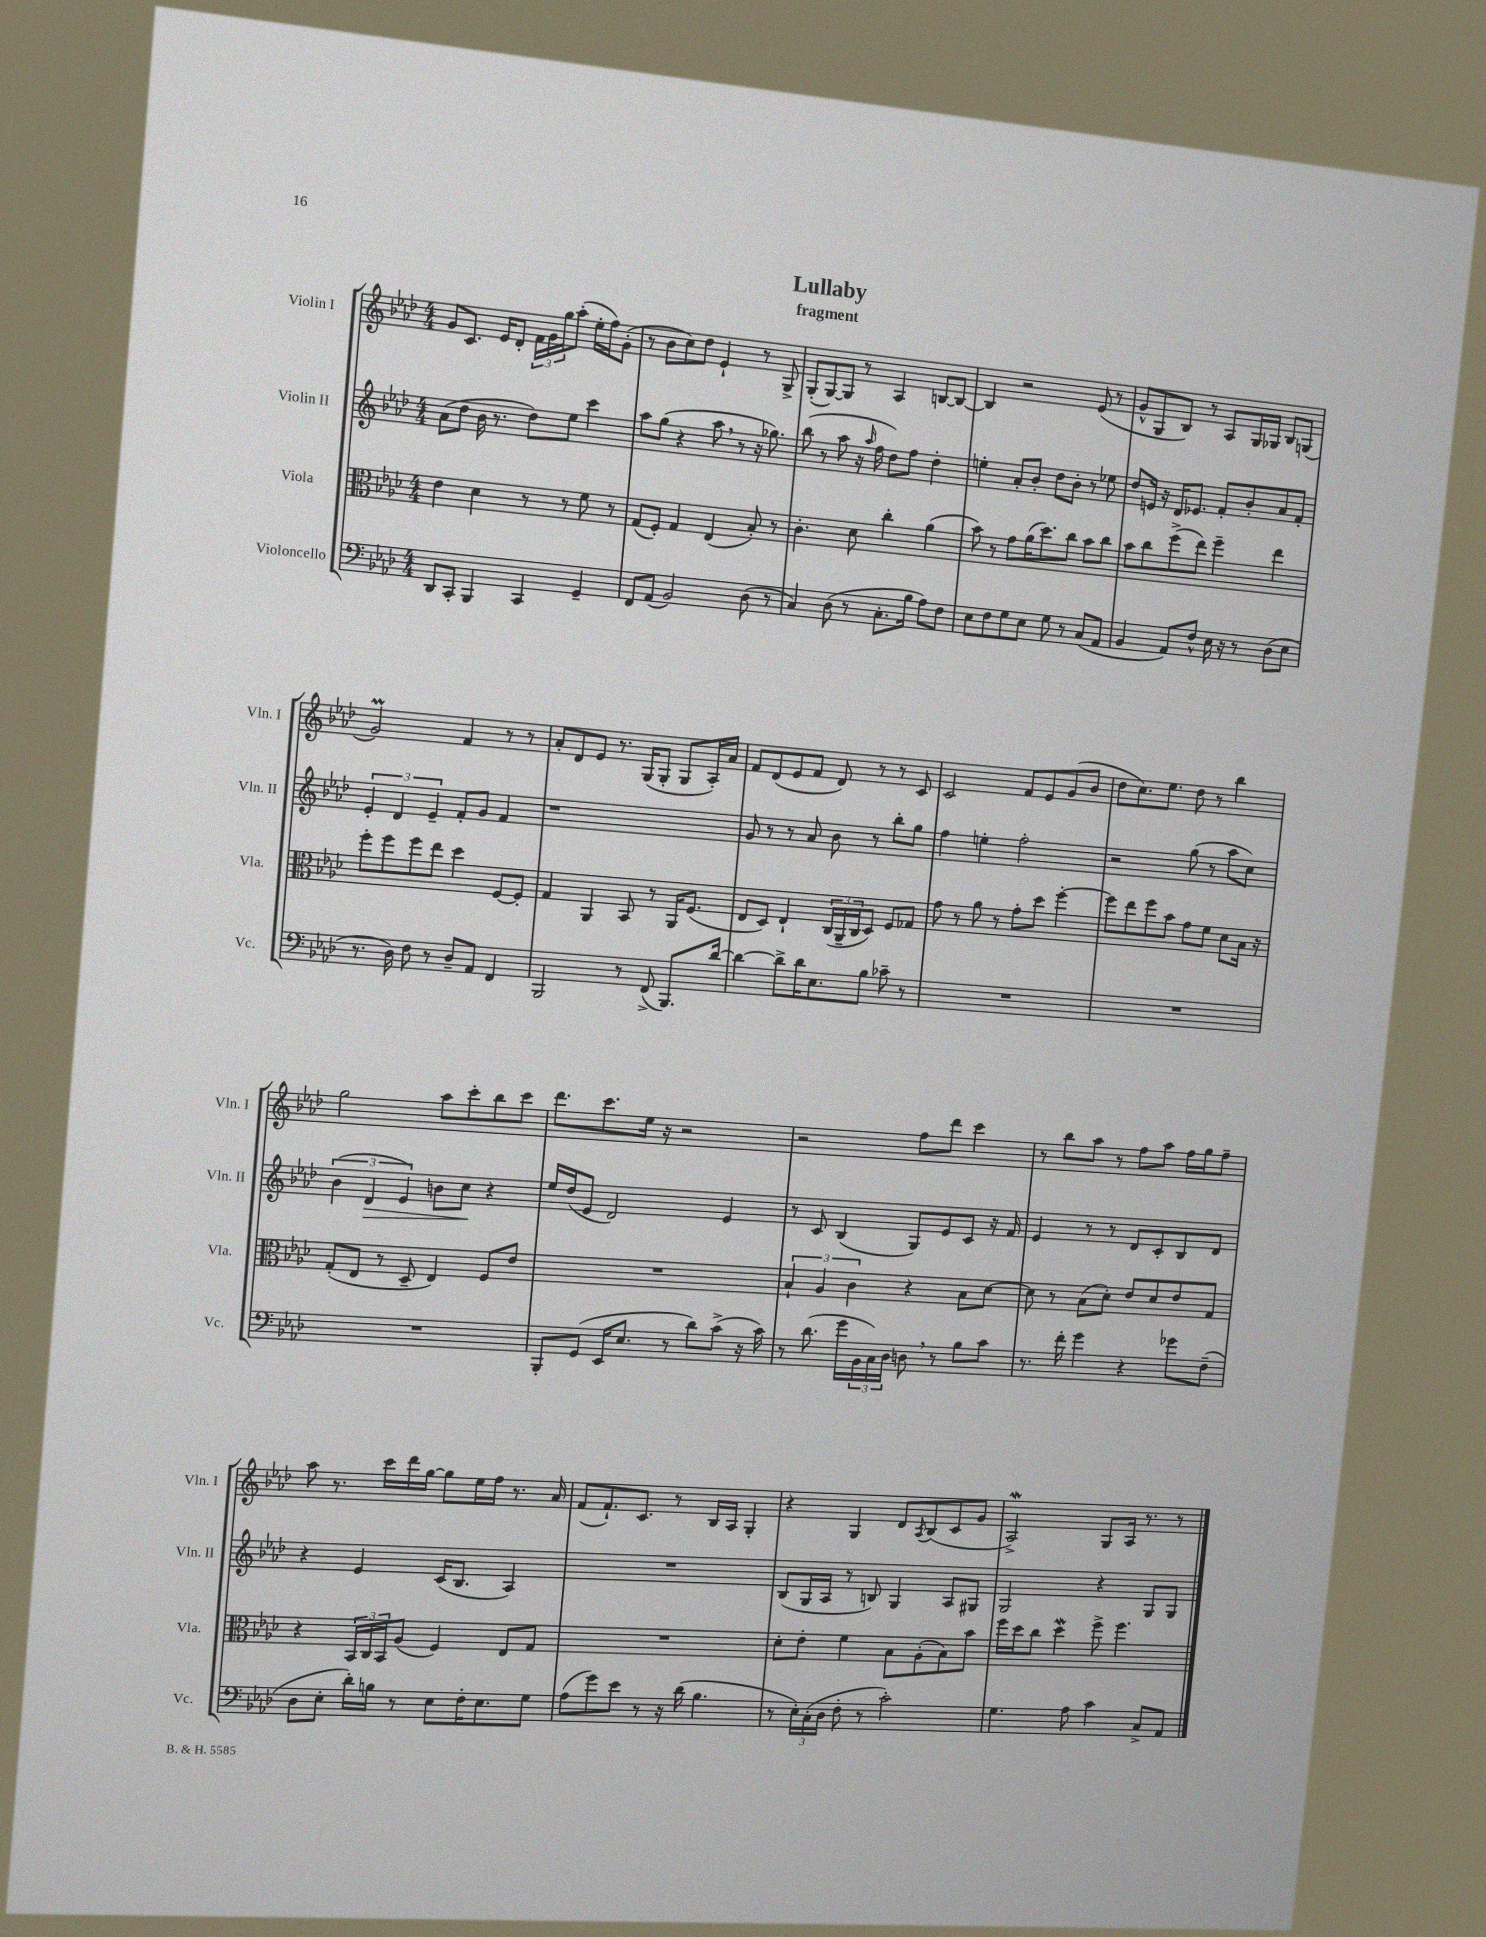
\header { title = "Lullaby" subtitle = "fragment" }
<<
\new StaffGroup <<
\new Staff = "s0" \with { instrumentName = "Violin I" shortInstrumentName = "Vln. I" } {
    \clef treble \key aes \major \numericTimeSignature \time 4/4
    g'8 c'8. ees'16 des'8-. \tuplet 3/2 { f'16 g'16 g''16 } aes''8-.( ees''16-. f''16) g'8-.( |
    r8 bes'8 c''8) des''8 ees'4-! r8 g8-> |
    g8-.( g8~) g8 r8 aes4 b8~ b8~ |
    b4 r2 ees'8( r8 |
    g'8-^ g8 bes8) r8 aes8 g16 ges16 bes8 g8( |
    g'2\prall) f'4 r8 r8 |
    aes'8-. des'8 ees'8 r8. g16( g8-. g8 aes16-.) aes'16 |
    f'8 des'8( ees'8 f'8 des'8) r8 r8 c'8 |
    c'2 f'8 ees'8 g'8( bes'8 |
    des''8 c''8.) ees''8. des''8 r8 bes''4 |
    g''2 aes''8 c'''8-. bes''8 c'''8 |
    des'''8. c'''8. ees''16 r16 r2 |
    r2 f''8 des'''8 c'''4 |
    r8 bes''8 aes''8 r8 f''8 aes''8 f''16 g''16 f''8-- |
    aes''8 r8. c'''16 des'''16 g''16~ g''8 ees''16 f''16 r8. aes'16 |
    f'8( f'8.-!) c'8. r8 bes16 aes16 g4-. |
    r4 g4 des'8 \acciaccatura { aes8 } bes8( c'8 g'8 |
    aes2->\mordent) g8 aes16 r8. r8 \bar "|." |
}
\new Staff = "s1" \with { instrumentName = "Violin II" shortInstrumentName = "Vln. II" } {
    \clef treble \key aes \major \numericTimeSignature \time 4/4
    aes'8( des''8 bes'16 r8. des''8) ees''8 c'''4 |
    aes''8 g''8( r4 aes''8 \breathe r8 r16 ges''8.) |
    bes''8( r8 aes''8 r16 \grace { aes''16 } f''16 des''8) f''8 des''4-. |
    e''4-. aes'8-. bes'8-. des''8 bes'8-. r8 ees''8 |
    des''8 e'16 r16 des'16 ees'8. f'8-. bes'8-. aes'8 f'8-. |
    \tuplet 3/2 { ees'4-. des'4 ees'4-- } f'8-. g'8 f'4 |
    r1 |
    g'8 r8 r8 aes'8 bes'8 r8 bes''8-. g''8 |
    f''4 e''4-. f''2-. |
    r2 g''8( r8 aes''8 c''8) |
    \tuplet 3/2 { bes'4( des'4\> ees'4) } b'8 c''8\! r4 |
    ees''16 des''16( ees'8 des'2) ees'4 |
    r8 c'8 bes4( g8) ees'8 c'8 r16 f'16 |
    ees'4 r8 r8 des'8 c'8-. bes8 des'8 |
    r4 ees'4 c'16( bes8. aes4) |
    R1 |
    bes8( g16 aes16 r8 b8) g4 aes8 gis8 |
    g2 r4 g8 g8 \bar "|." |
}
\new Staff = "s2" \with { instrumentName = "Viola" shortInstrumentName = "Vla." } {
    \clef alto \key aes \major \numericTimeSignature \time 4/4
    ees'4 des'4 r8 r8 f'8 r8 |
    g8( f8-.) g4 ees4( bes8-.) r8 |
    c'4.-. des'8 c''4-. aes'4( |
    bes'8) r8 g'8 aes'16( des''8.) c''8 bes'8 c''8 |
    bes'8 c''8 f''8->( ees''8) f''4-- ees''4 |
    f''8-. f''8 f''8 ees''8 des''4 f8~ f8-. |
    g4 aes,4 bes,8 r8 aes,16 f8.( |
    ees8 des8) ees4-! \tuplet 3/2 { c16( aes,16-- c16 } des8) f8 ges8 |
    g'8 r8 aes'8 r8 g'8-. des''8 f''4~-. |
    f''8 ees''8 f''8 bes'8 g'8 f'8 des'8 bes16 r16 |
    g8-.( ees8 r8 des8-- ees4) f8 ees'8 |
    R1 |
    \tuplet 3/2 { bes4-! aes4 c'4 } r4 bes8 des'8~ |
    des'8 r8 bes8( des'8-.) ees'8 des'8 ees'8 g8 |
    r4 \tuplet 3/2 { bes,16 c16 bes,16 } aes8( f4) ees8 g8 |
    R1 |
    des'8-. ees'8-. f'4 bes8 aes8-.( bes8) bes'8 |
    f''16 des''16 c''8 des''4\mordent f''8-> f''4. \bar "|." |
}
\new Staff = "s3" \with { instrumentName = "Violoncello" shortInstrumentName = "Vc." } {
    \clef bass \key aes \major \numericTimeSignature \time 4/4
    des,8 c,8-. bes,,4 c,4 g,4-- |
    f,8 aes,8( bes,2) des8( r8 |
    c4) des8( r8 c8.-. bes16 aes8) f8 |
    ees8 f8 g8 ees8 g8 r8 c8( aes,8 |
    bes,4 aes,8) f8-^ ees16 r16 r8 des8( ees8 |
    r8. des16) f8 r8 des8-- aes,8 f,4 |
    bes,,2 r8 f,8->( bes,,8.) des'16~ |
    des'4~ des'8-> des'16 ees8. bes8 ces'8-- r8 |
    R1 |
    R1 |
    R1 |
    bes,,8-. g,8( ees,16 ees8. r8 des'8) c'8->( r16 c'16) |
    r8 des'8.( g'16 \tuplet 3/2 { bes,16 c16) des16 } d8 \breathe r8 bes8 c'8 |
    r8. f'16-. g'4 r4 ges'8 f8--( |
    des8 ees8-. des'16-.) b16 r8 ees8 f16-. ees8. g8 |
    aes8( g'8) ees'8 r8 r16 des'16( bes4. |
    r8 \tuplet 3/2 { ees16-.) c16-.( des16 } f8-. r8 c'2-.) |
    g4. aes8 c'4 c8-> aes,8 \bar "|." |
}
>>
>>
\layout { \context { \Score \remove "Bar_number_engraver" } }
